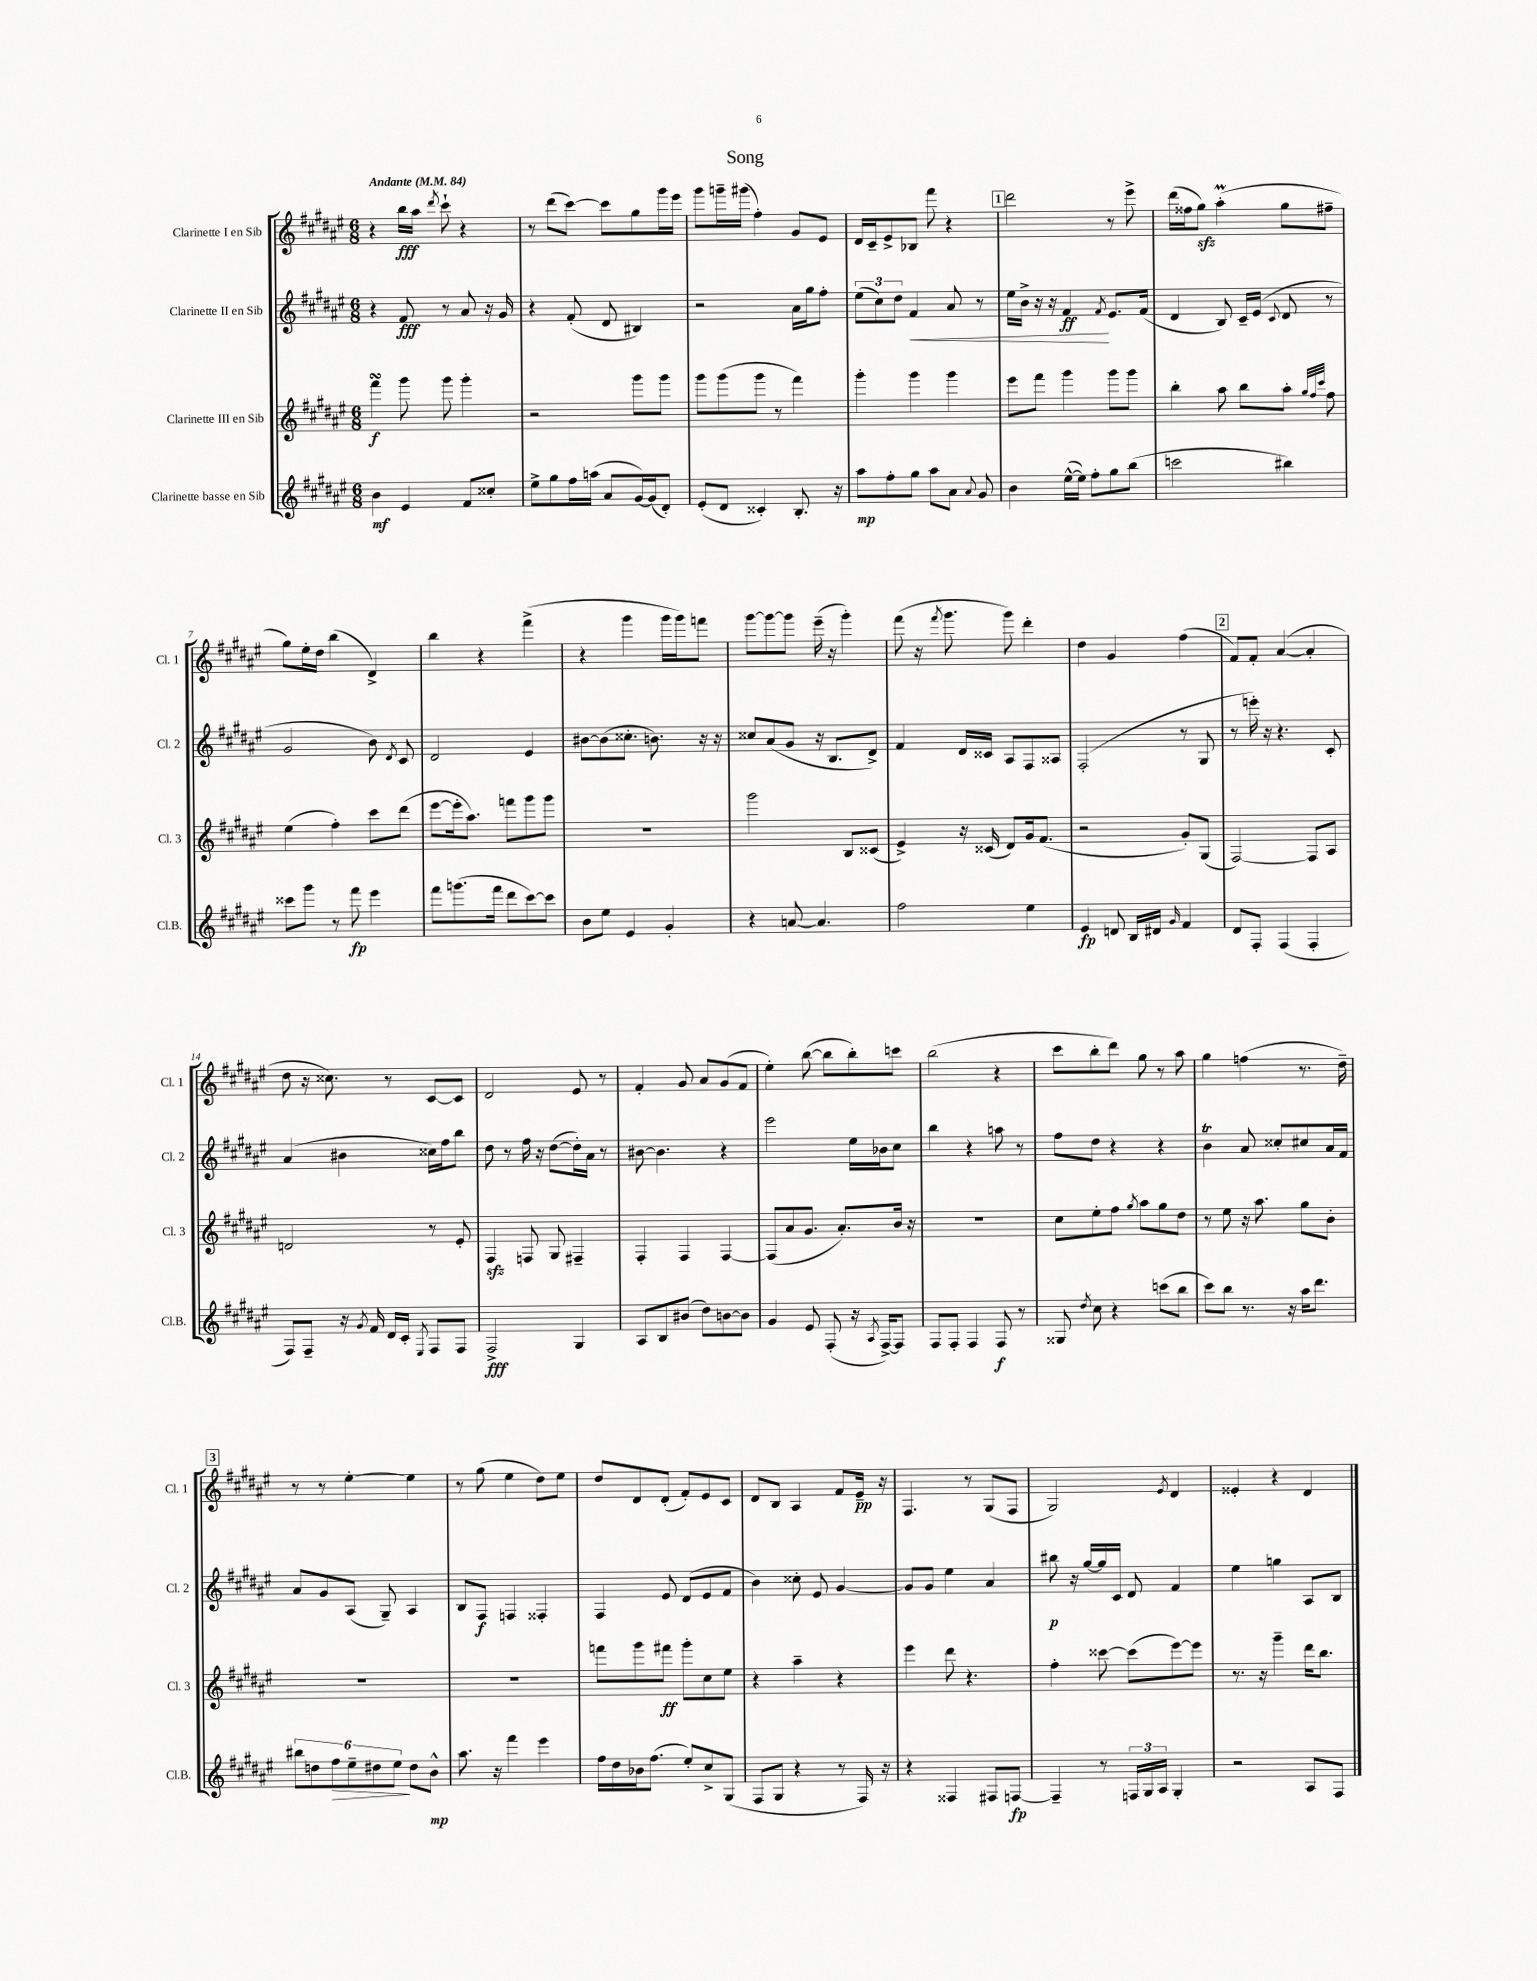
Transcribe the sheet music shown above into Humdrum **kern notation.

**kern	**kern	**kern	**kern
*staff4	*staff3	*staff2	*staff1
*clefG2	*clefG2	*clefG2	*clefG2
*k[f#c#g#d#a#e#]	*k[f#c#g#d#a#e#]	*k[f#c#g#d#a#e#]	*k[f#c#g#d#a#e#]
*M6/8	*M6/8	*M6/8	*M6/8
*MM84	*MM84	*MM84	*MM84
4b\	4fff#\	4r	4r
4e#/	8ggg#\	8f#/	16bb\LL
.	.	.	16aa#\JJ
.	.	.	8qddd#/
.	8ggg#\	8r	8ccc#`\
8f#/L	4ggg#'\	8a#/	4r
8cc##'/J	.	16r	.
.	.	16g#/	.
=	=	=	=
8ee#^\L	2r	4r	8r
8gg#\	.	.	(8ddd#\L
16ff#\L	.	(8f#'/	[8ccc#\J)
(16aa\JJ	.	.	.
8a#/L	.	8d#/	8ccc#\]L
[16g#/L)	8ggg#\L	4B#/)	8gg#\
(16g#/]J	.	.	.
8d#'/J)	8ggg#\J	.	16ggg#\L
.	.	.	16eee#\JJ
=	=	=	=
(8e#'/L	8ggg#\L	2r	8ggg#\L
8d#/J	(8ggg#\	.	16ggg~\L
.	.	.	(16ggg#\JJ
4c##'/)	8ggg#\J	.	4ff#'\)
.	8r	.	.
8.B'/	4fff#\)	16a#\LL	8g#/L
.	.	16gg#\J	.
.	.	8ff#'\J	8e#/J
16r	.	.	.
=	=	=	=
8aa#\L	4ggg#'\	(12ee#\L	16d#/LL
.	.	.	16c#~/J
.	.	12cc#\)	.
8ff#'\	.	.	8e#^/
.	.	12dd#\J	.
8gg#\J	4ggg#\	4f#/	8B-/J
8aa#\L	.	.	8fff#\
8a#\J	4ggg#\	8a#/	4r
8qqa#/	.	.	.
8g#/	.	8r	.
=	=	=	=
4b\	8eee#\L	16ee#\LL	2ddd#\
.	.	16b^\JJ	.
.	8fff#\J	16r	.
.	.	16r	.
([16ee#^^\LL	4ggg#\	4f#/	.
16ee#\]JJ)	.	.	.
8ff#'\L	.	.	.
.	.	8qf#/	.
8gg#\	8ggg#\L	8.e#/L	8r
(8bb\J	8ggg#\J	.	8eee#^\
.	.	(16f#/Jk	.
=	=	=	=
2ccc\	4bb'\	4d#/	(16ddd#\LL
.	.	.	16ff##\J
.	.	.	8gg#\J)
.	8aa#\	8B/)	(4aa#'\
.	8bb\L	16c#~/LL	.
.	.	(16e#/JJ	.
.	.	8qqc#/	.
4bb#\)	8aa#'\J	8d#/	8gg#\L
.	32qqgg#/LLL	.	.
.	32qqff#/	.	.
.	32qqccc#/JJJ	.	.
.	8ff#\	8r	8ff#~\J
=	=	=	=
8ccc##\L	(4ee#\	2g#/	8gg#\L)
8ggg#\J	.	.	16ee#'\L
.	.	.	16dd#\JJ
8r	4ff#'\)	.	(4bb\
8fff#\	.	.	.
4eee#\	8ccc#\L	8b\)	4d#^/)
.	.	8qd#/	.
.	(8ddd#\J	8c#/	.
=	=	=	=
8fff#\L	[8eee#\L	2d#/	4bb\
(8.ggg\	16eee#'\]k	.	.
.	8.aa#\J)	.	.
.	.	.	4r
16fff#\Jk	.	.	.
8ddd#\L	8fff\L	.	.
[8ccc#\)	8ggg#\	4e#/	(4fff#^\
8ccc#\]J	8ggg#\J	.	.
=	=	=	=
8b\L	2.r	[8b#\L	4r
8ee#\J	.	(8b#\]	.
4e#/	.	8.cc##'\J	4ggg#\
.	.	8.b\)	.
4g#'/	.	.	16ggg#\LL
.	.	.	16ggg#\J)
.	.	16r	8fff\J
.	.	16r	.
=	=	=	=
4r	2ggg#\	8cc##/L	[8ggg#\L
.	.	(8a#/	8ggg#\_
[8a/	.	8g#/J	8ggg#\]J
4.a/]	.	16r	(16eee#~\
.	.	8.B/L	16r
.	8B/L	.	4ggg#'\)
.	(8c##/J	8d#^/J)	.
=	=	=	=
2ff#\	4e#^/)	4f#/	(8fff#\
.	.	.	16r
.	.	.	8qfff#/
.	.	.	8.ggg#\
.	16r	16d#/LL	.
.	(16c##/	16c##/JJ	.
.	8d#/L)	8A#/L	8ggg#\)
4ee#\	16g#/k	8F#/	4ddd#'\
.	(8.f#/J	.	.
.	.	8A##/J	.
=	=	=	=
4e#/	2r	(2F#'/	4dd#\
8d/	.	.	4g#/
16B/LL	.	.	.
16d#/JJ	.	.	.
16qqg#/	.	.	.
4f#/	8g#'/L)	8r	(4ff#\
.	(8G#/J	8G#/	.
=	=	=	=
8d#/L	[2F#/)	8r	8f#/L)
8F#'/J	.	16eee'\)	8f#'/J
.	.	16r	.
(4F#/	.	4.r	([4a#/
4F#'/	8F#/]L	.	4a#'/]
.	8A#/J	8c#'/	.
=	=	=	=
8F#/L)	2d/	(4a#/	8dd#\
8F#~/J	.	.	16r
.	.	.	8.cc##\)
16r	.	4b#\	.
8qg#/	.	.	.
16f#/	.	.	.
16d#/LL	.	.	8r
16c#'/JJ	.	.	.
8qE#/	.	.	.
8F#/L	8r	16cc##\LL)	[8c#/L
.	.	16ff#\J	.
8F#/J	8e#'/	8bb\J	8c#/]J
=	=	=	=
2F#^/	4F#/	8dd#\	2d#/
.	.	8r	.
.	8F/	16ff#\	.
.	.	16r	.
.	8G#/	([8dd#\L	.
4G#/	4F#~/	16dd#'\]L)	8e#/
.	.	16a#\JJ	.
.	.	8r	8r
=	=	=	=
8A#/L	4F#'/	[8b#\	4f#'/
8B/	.	4.b#\]	.
(8b#/J	4F#/	.	8g#/
8dd#\L)	.	.	8a#/L
[8b\	[4F#/	4r	(8g#/
8b\]J	.	.	8f#/J
=	=	=	=
4g#/	(8F#/]L	2eee#\	4ee#'\)
.	8a#/	.	.
8e#/	8.g#/J	.	([8bb\
(8F#'/	.	.	8bb\]L
.	8.a#'/L)	.	.
16r	.	16ee#\LL	8bb'\)
8qA#/	.	.	.
[16F#^/LK)	.	16b-\J	.
8F#/]J	16b/Jk	8cc#\J	8ccc\J
.	16r	.	.
=	=	=	=
8F#/L	2.r	4bb\	(2bb\
8F#'/J	.	.	.
4F#/	.	4r	.
8F#/	.	8aa\	4r
8r	.	8r	.
=	=	=	=
8G##/	8cc#\L	8ff#\L	8ccc#\L
8qdd#/	.	.	.
8cc#\	8ee#'\	8dd#\J	8bb'\
4r	8ff#\J	4r	8ddd#\J)
.	8qgg#/	.	.
.	8aa#\L	.	8gg#\
(8ccc\L	8gg#\	4r	8r
8bb\J	8dd#\J	.	8aa#\
=	=	=	=
8ccc#\L)	8r	4b\	4gg#\
8bb\J	8ee#\	.	.
8.r	16r	8a#/	(4ff\
.	8.aa#\	.	.
.	.	8cc##'/L	.
16r	.	.	.
16aa#\LK	8gg#\L	8cc#/	8.r
8.ddd#\J	.	.	.
.	8b'\J	16a#/L	.
.	.	16f#/JJ	16dd#~\)
=	=	=	=
12bb#\L	2.r	8a#/L	8r
12dd\	.	.	.
.	.	8g#/	8r
12ff#\	.	.	.
12ee#~\	.	(8A#/J	[4ee#'\
12dd#\	.	.	.
.	.	8G#~/)	.
12ee#\J	.	.	.
8dd#\L	.	4A#/	4ee#\]
8b^^\J	.	.	.
=	=	=	=
8.aa#\	2.r	8B/L	8r
.	.	8F#/J	(8gg#\
16r	.	.	.
4fff#\	.	4F/	4ee#\
4eee#\	.	4F##'/	8dd#\L)
.	.	.	8ee#\J
=	=	=	=
16ff#\LL	8fff\L	4F#/	8dd#/L
16dd#\	.	.	.
16b-\J	8ggg#\	.	8d#/
(8.ff#\J	.	.	.
.	8fff#\J	8e#/	(8d#'/J
8ee#'/L)	8ggg#'\L	(8d#/L	8f#'/L)
8cc#^/	8cc#\	8e#/	8e#/
(8G#/J	8ee#\J	8f#/J	8c#/J
=	=	=	=
8F#/L	4r	4b\)	8d#/L
8G#/J	.	.	8B/J
4r	4aa#~\	8cc##'\	4A#/
.	.	8e#/	.
8r	4r	[4g#/	8f#/L
16F#/)	.	.	16e#~/Jk
16r	.	.	16r
=	=	=	=
4r	4eee#\	8g#/]L	4.F#/
.	.	8g#/J	.
4F##/	8ddd#\	4ee#\	.
.	4.r	.	8r
8F#/L	.	4a#/	(8G#/L
[8F/J	.	.	8F#/J
=	=	=	=
4F~/]	4ff#'\	8bb#\	2G#/)
.	.	16r	.
.	.	[16gg#/LL	.
8r	[8ccc##\	16gg#/]	.
.	.	16c#/JJ	.
24F/LL	(8ccc##\]L	8d#/	.
24G#/	.	.	.
24A#/JJ	.	.	.
.	.	.	8qe#/
4G#'/	[8eee#\)	4f#/	4d#/
.	8eee#\]J	.	.
=	=	=	=
2r	8.r	4ee#\	4e##'/
.	16r	.	.
.	4ggg#~\	4gg\	4r
8A#/L	16ddd#\LK	8A#/L	4d#/
.	8.bb\J	.	.
8F#/J	.	8B/J	.
==	==	==	==
*-	*-	*-	*-
